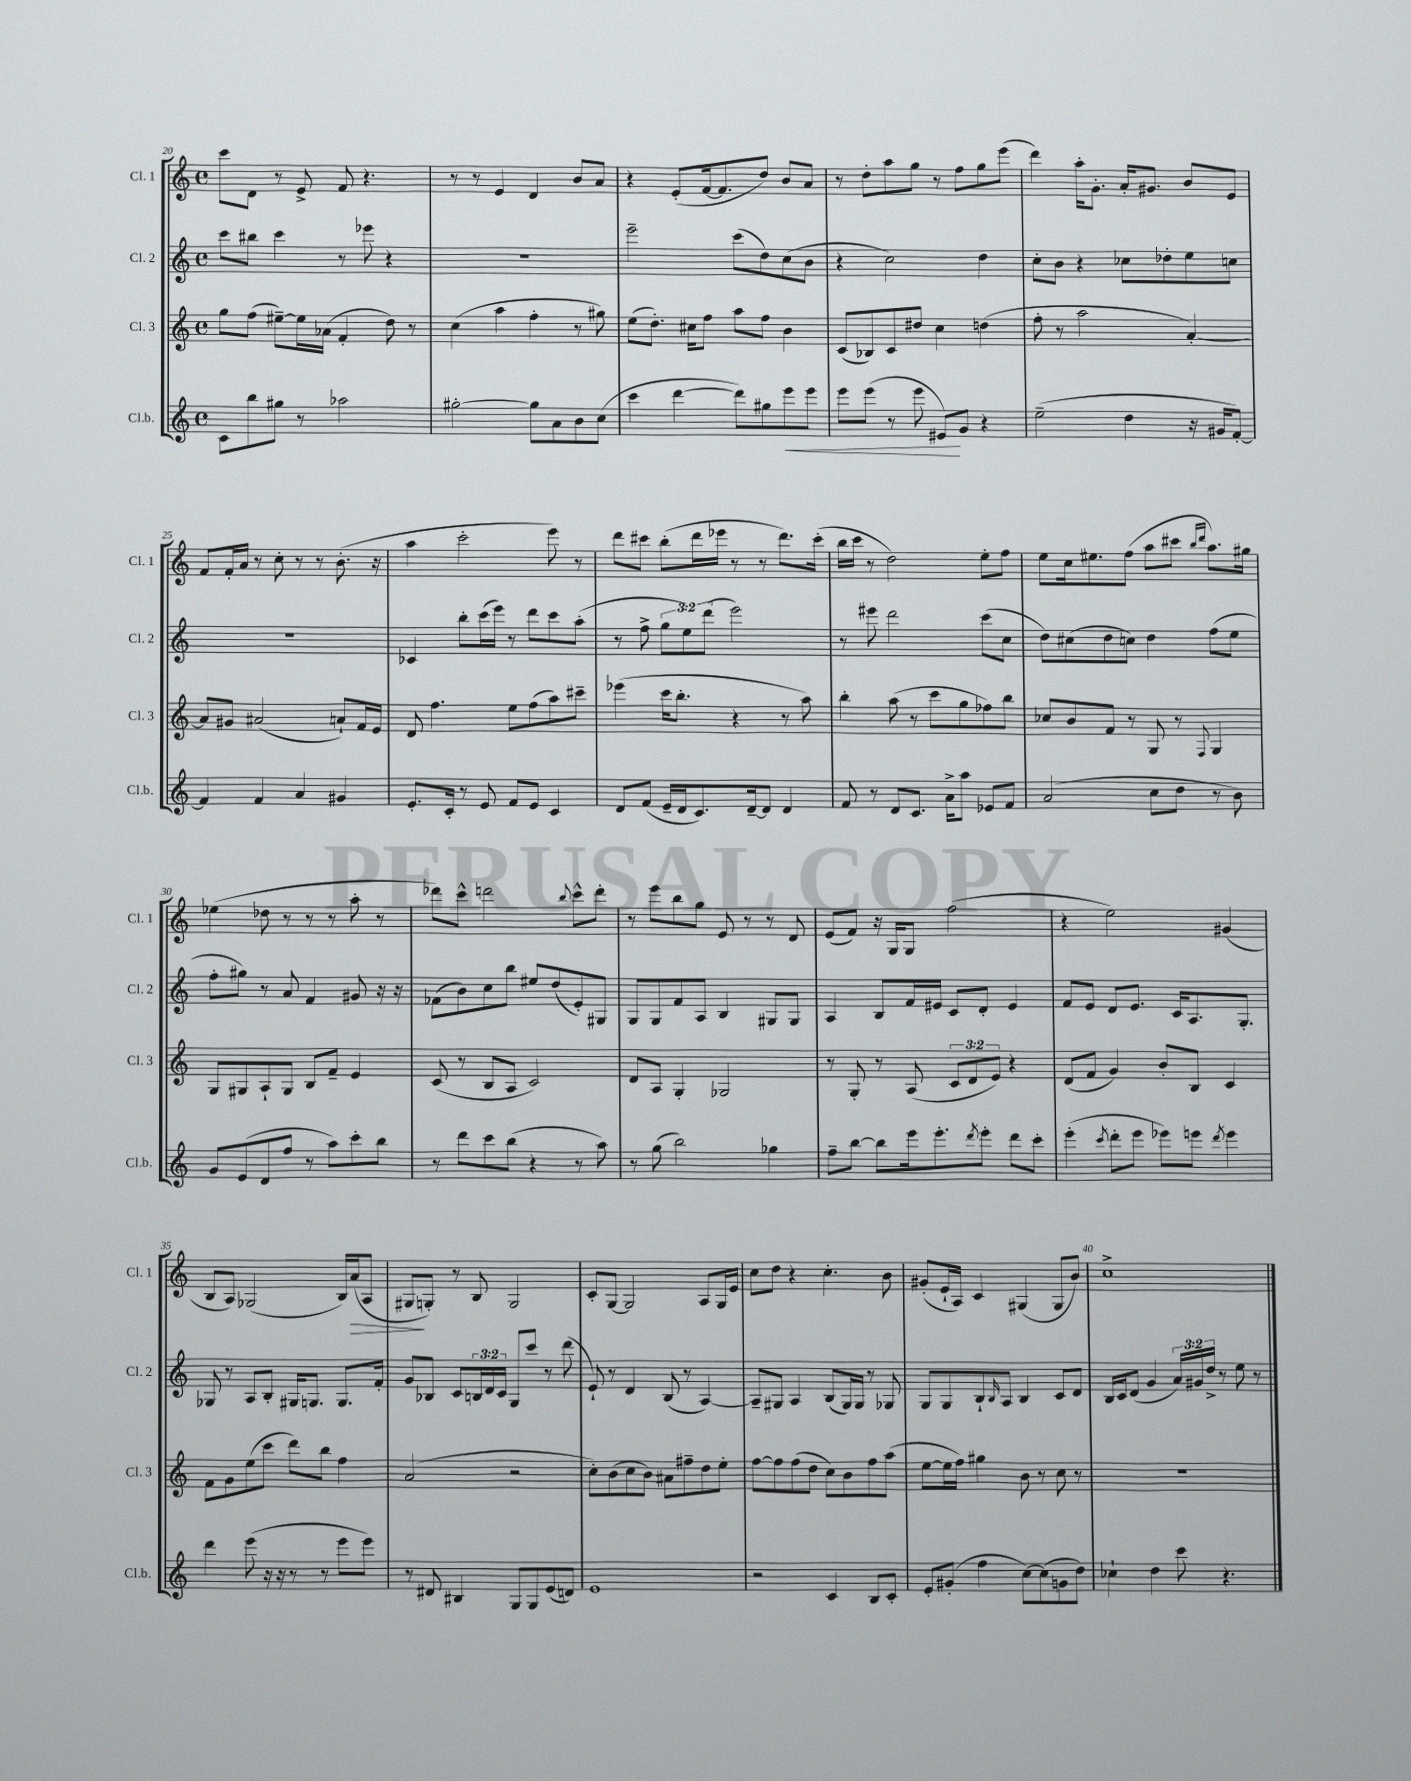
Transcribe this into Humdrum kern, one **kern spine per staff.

**kern	**kern	**kern	**kern
*staff4	*staff3	*staff2	*staff1
*clefG2	*clefG2	*clefG2	*clefG2
*k[]	*k[]	*k[]	*k[]
*M4/4	*M4/4	*M4/4	*M4/4
*met(c)	*met(c)	*met(c)	*met(c)
8c	8gg	8ccc	8ccc
8bb	(8ff	8bb#	8d
8gg#	[8ee#~)	4ccc	8r
8r	16ee#]	.	8e^
.	(16a-	.	.
2aa-	4f'	8r	8f
.	.	8eee-	4.r
.	8dd)	4r	.
.	8r	.	.
=	=	=	=
[2gg#'	(4cc	1r	8r
.	.	.	8r
.	4aa	.	4e
8gg#]	4ff'	.	4d
8a	.	.	.
8b	8r	.	8b
(8cc	8gg#)	.	8a
=	=	=	=
4ccc	(8ee	2eee~	4r
.	8.dd')	.	.
[4ddd	.	.	(8e'
.	16cc#	.	.
.	8ff	.	[16f
.	.	.	8.f]
8ddd])	8aa	(8ccc	.
8gg#	8ff	8dd)	8dd)
8eee	4b	(8cc	8b
8eee	.	8b	8a
=	=	=	=
8eee	(8c	4r	8r
(8eee	8B-)	.	8dd'
8r	8c	2cc)	8aa
8eee	8dd#	.	8gg
8e#)	4cc	.	8r
8g	.	.	8ff
4r	(4dd	4dd	8gg
.	.	.	(8eee
=	=	=	=
(2ee~	8ff'	8cc'	4ddd)
.	8r	8b	.
.	2aa	4r	16aa'
.	.	.	8.g'
4dd	.	8cc-	16a'
.	.	.	8.g#
.	.	8dd-'	.
16r	[4a')	8ee	8b
16g#	.	.	.
[8f')	.	8cc	8e
=	=	=	=
4f]	8a]	1r	8f
.	8g#	.	16f'
.	.	.	16a
4f	(2a#	.	8r
.	.	.	8cc'
4a	.	.	8r
.	.	.	8r
4g#	8a`)	.	(8.b'
.	16f	.	.
.	16e	.	16r
=	=	=	=
8.e'	8d	4c-	4aa
.	4.ff	.	.
16c'	.	.	.
8r	.	8bb'	2ccc'
8e	.	(16ccc	.
.	.	16eee)	.
8f	8ee	8r	.
8e	(8ff	8ddd	.
4c	8aa)	8ccc	8eee)
.	8ccc#~	(8aa'	8r
=	=	=	=
8d	(4eee-	8r	8ddd
(8f	.	8ff^	8ccc#
16e~	16ccc	12gg	(8bb'
16d	8.bb'	.	.
.	.	12ee)	.
8.c)	.	.	16ddd
.	.	(12ddd	.
.	.	.	16eee-
.	4r	2eee)	8r
[16d~	.	.	.
8d]	.	.	8r
4d	8r	.	8.ddd)
.	8aa)	.	.
.	.	.	(16ccc#'
=	=	=	=
8f	4bb'	8r	16bb
.	.	.	16ccc
8r	.	8eee#	8r
8d	(8aa	2ddd	2dd)
8.c	8r	.	.
.	8ccc	.	.
16a^	.	.	.
8aa	8gg	.	.
8e-	8ff-)	(8ccc	8ee'
8f	8bb	8cc	8ff
=	=	=	=
(2a	8cc-	8dd)	8ee
.	8b	(8cc#	16cc
.	.	.	8.ee#
.	8f	8dd	.
.	8r	8cc)	(8ff
8cc	8G	4dd	8aa
8dd	8r	.	8ccc#
.	.	.	16qqbb
.	8qqF	.	16qqddd
8r	4G	(8ff	8.aa)
8b)	.	8ee	.
.	.	.	16gg#
=	=	=	=
8g	8G	8ff'	(4ee-
(8e	8G#	8gg#)	.
8d	8A`	8r	8dd-
8ff	8G#	8a	8r
8r	8B	4f	8r
8aa)	8f~	.	8r
8ccc'	4e	8g#	8aa'
8bb	.	16r	8r
.	.	16r	.
=	=	=	=
8r	(8c	(8f-	8ddd-)
8ddd	8r	8b)	8ccc^^
8ccc	8B	8cc	2ddd
(8bb	8A	8bb	.
4r	2c)	8ee#	.
.	.	(8dd	.
.	.	.	8qqbb
8r	.	8e')	8ccc^^
8aa)	.	8G#	8ddd'
=	=	=	=
8r	8d	8G	8r
(8gg	8A	8G	8eee
2bb)	4G'	8f	8bb
.	.	8A	8gg
.	2G-	4B	8e
.	.	.	8r
4gg-	.	8G#	8r
.	.	8G#	8d
=	=	=	=
8ff~	8r	4A	(8e
[8bb	8G'	.	8f)
8bb]	8r	8B	16r
.	.	.	16G
16eee	(8A	16f	8G
8.eee'	.	16e#	.
.	12c	8c	(2ff
.	12d	.	.
8qddd	.	.	.
8eee'	.	8d'	.
.	12e)	.	.
8ddd	4r	4e#	.
8ccc'	.	.	.
=	=	=	=
(4eee'	(8d	8f	4r
.	8f	8e	.
8qccc	.	.	.
8ddd'	4g)	8d	2ee)
8eee	.	8.e	.
8eee-)	8b'	.	.
.	.	16c	.
8eee	8B	8.A	.
8qddd	.	.	.
4eee	4c	.	(4g#
.	.	8.G'	.
=	=	=	=
4ddd	8f	8G-	8B
.	8g	8r	8A)
(8eee	(8ee	8A	(2G-
16r	8ccc	8B'	.
16r	.	.	.
8r	8ddd)	16G#	.
.	.	8.G	.
8r	8bb	.	.
8eee	4ff	8.G	16B)
.	.	.	(16a
8eee)	.	.	8A
.	.	16f'	.
=	=	=	=
8r	(2a	8g	8G#
8d#	.	8B-	8G')
4B#	.	8c	8r
.	.	24B	8B
.	.	24d	.
.	.	24c	.
8G	2r	8G	2G
8G	.	8ccc	.
(8e	.	8r	.
8d)	.	(8ddd	.
=	=	=	=
1e	8cc')	8e`)	8c'
.	(8b	8r	[8G
.	8cc	4d	2G]
.	8b)	.	.
.	8a#	(8B	.
.	8ff#~	8r	.
.	8dd	[4A)	8A
.	8ee'	.	16G
.	.	.	16e
=	=	=	=
2r	[8ff	8A~]	8cc
.	8ff]	8G#	8dd
.	(8ff	4A	4r
.	8dd	.	.
4c	8cc)	(8B	4.cc'
.	8b	16G#)	.
.	.	16G#	.
8B	8ff	8r	.
8c'	(8aa	8G-	8b
=	=	=	=
8e'	[8ee	8G	(8g#'
(8g#'	16ee]	8G	16e`
.	16ff)	.	16A)
4ff	4gg#	8B`	4c
.	.	16qqB	.
.	.	8A	.
[8cc)	8b	4B	(4G#
(8cc]	8r	.	.
8g	8cc	8c	8G#
8dd)	8r	8d	8b)
=	=	=	=
4cc-`	1r	16B	1cc^
.	.	16c	.
.	.	(8d	.
4dd	.	4g	.
8ccc	.	24a)	.
.	.	24g#	.
.	.	24dd^	.
4.r	.	8r	.
.	.	8ee	.
.	.	8r	.
==	==	==	==
*-	*-	*-	*-
